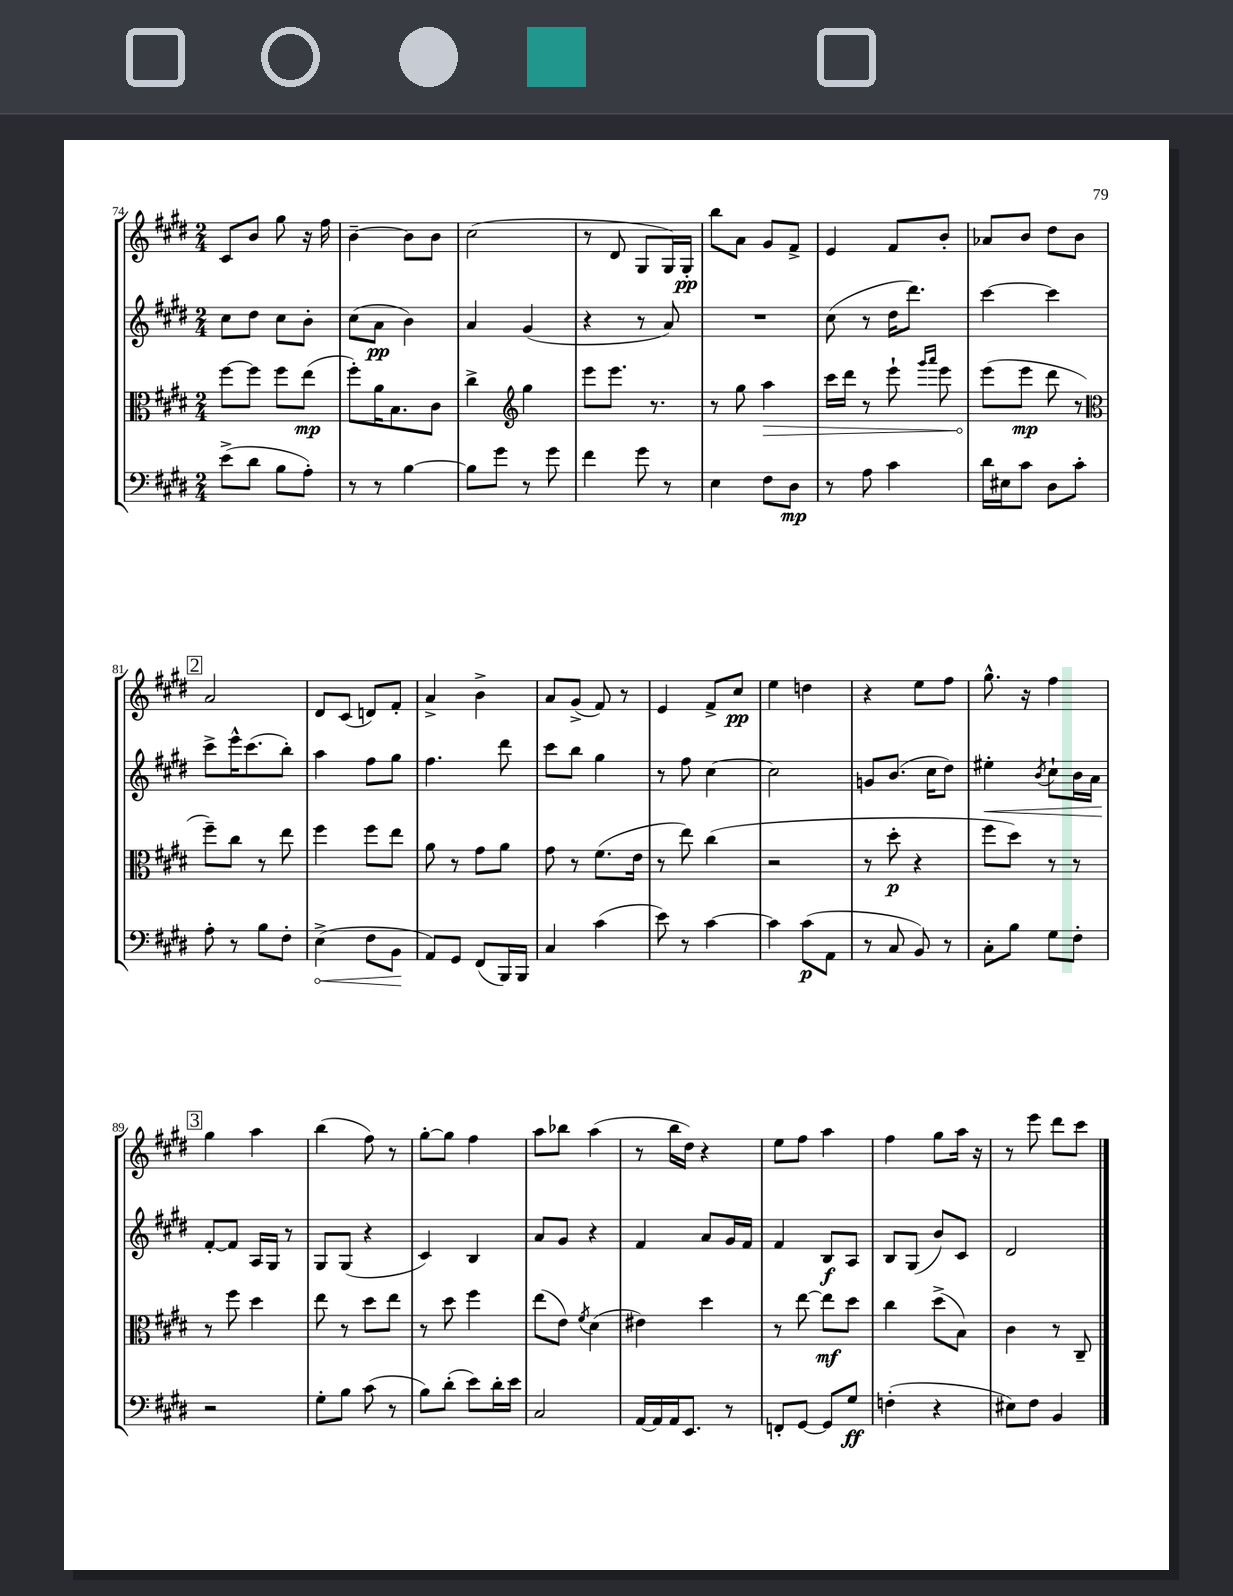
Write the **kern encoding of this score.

**kern	**kern	**kern	**kern
*staff4	*staff3	*staff2	*staff1
*clefF4	*clefC3	*clefG2	*clefG2
*k[f#c#g#d#]	*k[f#c#g#d#]	*k[f#c#g#d#]	*k[f#c#g#d#]
*M2/4	*M2/4	*M2/4	*M2/4
(8e^\L	[8ff#\L	8cc#\L	8c#/L
8d#\J	8ff#\]J	8dd#\J	8b/J
8B\L	8ff#\L	8cc#\L	8gg#\
8A'\J)	(8ee\J	8b'\J	16r
.	.	.	16ff#\
=	=	=	=
8r	8ff#'\L)	(8cc#\L	[4b~\
8r	16a\K	8a\J	.
.	8.B\	.	.
[4B\	.	4b\)	8b\]L
.	8c#\J	.	8b\J
=	=	=	=
8B\]L	4cc#^\	4a/	(2cc#\
8g#\J	.	.	.
*	*clefG2	*	*
8r	4gg#\	(4g#/	.
8g#\	.	.	.
=	=	=	=
4f#\	8eee\L	4r	8r
.	8.eee\J	.	8d#/
8g#\	.	8r	8G#/L
.	8.r	.	.
8r	.	8a/)	16G#/L)
.	.	.	16G#'/JJ
=	=	=	=
4E\	8r	2r	8bb\L
.	8gg#\	.	8a\J
8F#\L	4aa\	.	8g#/L
8D#\J	.	.	8f#^/J
=	=	=	=
8r	16ccc#\LL	(8cc#\	4e/
.	16ddd#\JJ	.	.
8A\	8r	8r	.
4c#\	8eee`\	16dd#\LK	8f#/L
.	.	8.ddd#\J)	.
.	16qqggg#/LL	.	.
.	16qqaaa/JJ	.	.
.	8eee\	.	8b'/J
=	=	=	=
16d#\LL	(8eee\L	[4ccc#\	8a-/L
16E#\J	.	.	.
8c#\J	8eee\J	.	8b/J
8D#\L	8ddd#\	4ccc#\]	8dd#\L
8c#'\J	8r	.	8b\J
=	=	=	=
*	*clefC3	*	*
8A'\	8ff#~\L)	8ccc#^\L	2a/
8r	8cc#\J	16eee^^\K	.
.	.	(8.ccc#\	.
8B\L	8r	.	.
8F#'\J	8ee\	8bb'\J)	.
=	=	=	=
(4E^\	4ff#\	4aa\	8d#/L
.	.	.	(8c#/J
8F#\L	8ff#\L	8ff#\L	8d/L)
8BB\J	8ee\J	8gg#\J	8f#'/J
=	=	=	=
8AA/L)	8a\	4.ff#\	4a^/
8GG#/J	8r	.	.
(8FF#/L	8g#\L	.	4b^\
16BBB/L)	8a\J	8ddd#\	.
16BBB/JJ	.	.	.
=	=	=	=
4C#/	8g#\	8ccc#\L	8a/L
.	8r	8bb\J	(8g#^/J
(4c#\	(8.f#\L	4gg#\	8f#/)
.	.	.	8r
.	16e\Jk	.	.
=	=	=	=
8e\)	8r	8r	4e/
8r	8ee\)	8ff#\	.
[4c#\	(4cc#\	[4cc#\	8f#^/L
.	.	.	8cc#/J
=	=	=	=
4c#\]	2r	2cc#\]	4ee\
(8c#\L	.	.	4dd\
8AA\J	.	.	.
=	=	=	=
8r	8r	8g/L	4r
8C#/	8dd#'\	(8.b/J	.
8BB/)	4r	.	8ee\L
.	.	16cc#\LK	.
8r	.	8dd#\J)	8ff#\J
=	=	=	=
8C#'\L	8ff#\L	4ee#'\	8.gg#^^\
8B\J	8dd#\J)	.	.
.	.	.	16r
.	.	8qb/	.
8G#\L	8r	8cc#`\L	4ff#\
8F#'\J	8r	16b\L	.
.	.	16a\JJ	.
=	=	=	=
2r	8r	[8f#'/L	4gg#\
.	8ff#\	8f#/]J	.
.	4dd#\	16A/LL	4aa\
.	.	16G#/JJ	.
.	.	8r	.
=	=	=	=
8G#'\L	8ee\	8G#/L	(4bb\
8B\J	8r	(8G#/J	.
(8c#\	8dd#\L	4r	8ff#\)
8r	8ee\J	.	8r
=	=	=	=
8B\L)	8r	4c#/)	[8gg#'\L
(8d#'\J	8dd#\	.	8gg#\]J
8e\L)	4ff#\	4B/	4ff#\
16d#'\L	.	.	.
16e\JJ	.	.	.
=	=	=	=
2C#/	(8ee\L	8a/L	8aa\L
.	8e\J)	8g#/J	8bb-\J
.	8qf#/	.	.
.	(4d#\	4r	(4aa\
=	=	=	=
[16AA/LL	4e#\)	4f#/	8r
16AA/]	.	.	.
16AA/J	.	.	16bb\LL
8.EE/J	.	.	16dd#\JJ)
.	4dd#\	8a/L	4r
8r	.	16g#/L	.
.	.	16f#/JJ	.
=	=	=	=
8FF'/L	8r	4f#/	8ee\L
[8GG#/J	[8ee\	.	8ff#\J
8GG#/]L	8ee\]L	8B/L	4aa\
8G#/J	8dd#\J	8A/J	.
=	=	=	=
(4F'\	4cc#\	8B/L	4ff#\
.	.	(8G#/J	.
4r	(8dd#^\L	8b/L)	8gg#\L
.	8B\J)	8c#/J	16aa\Jk
.	.	.	16r
=	=	=	=
8E#\L)	4c#\	2d#/	8r
8F#\J	.	.	8eee\
4BB/	8r	.	8ddd#\L
.	8C#~/	.	8ccc#\J
==	==	==	==
*-	*-	*-	*-
